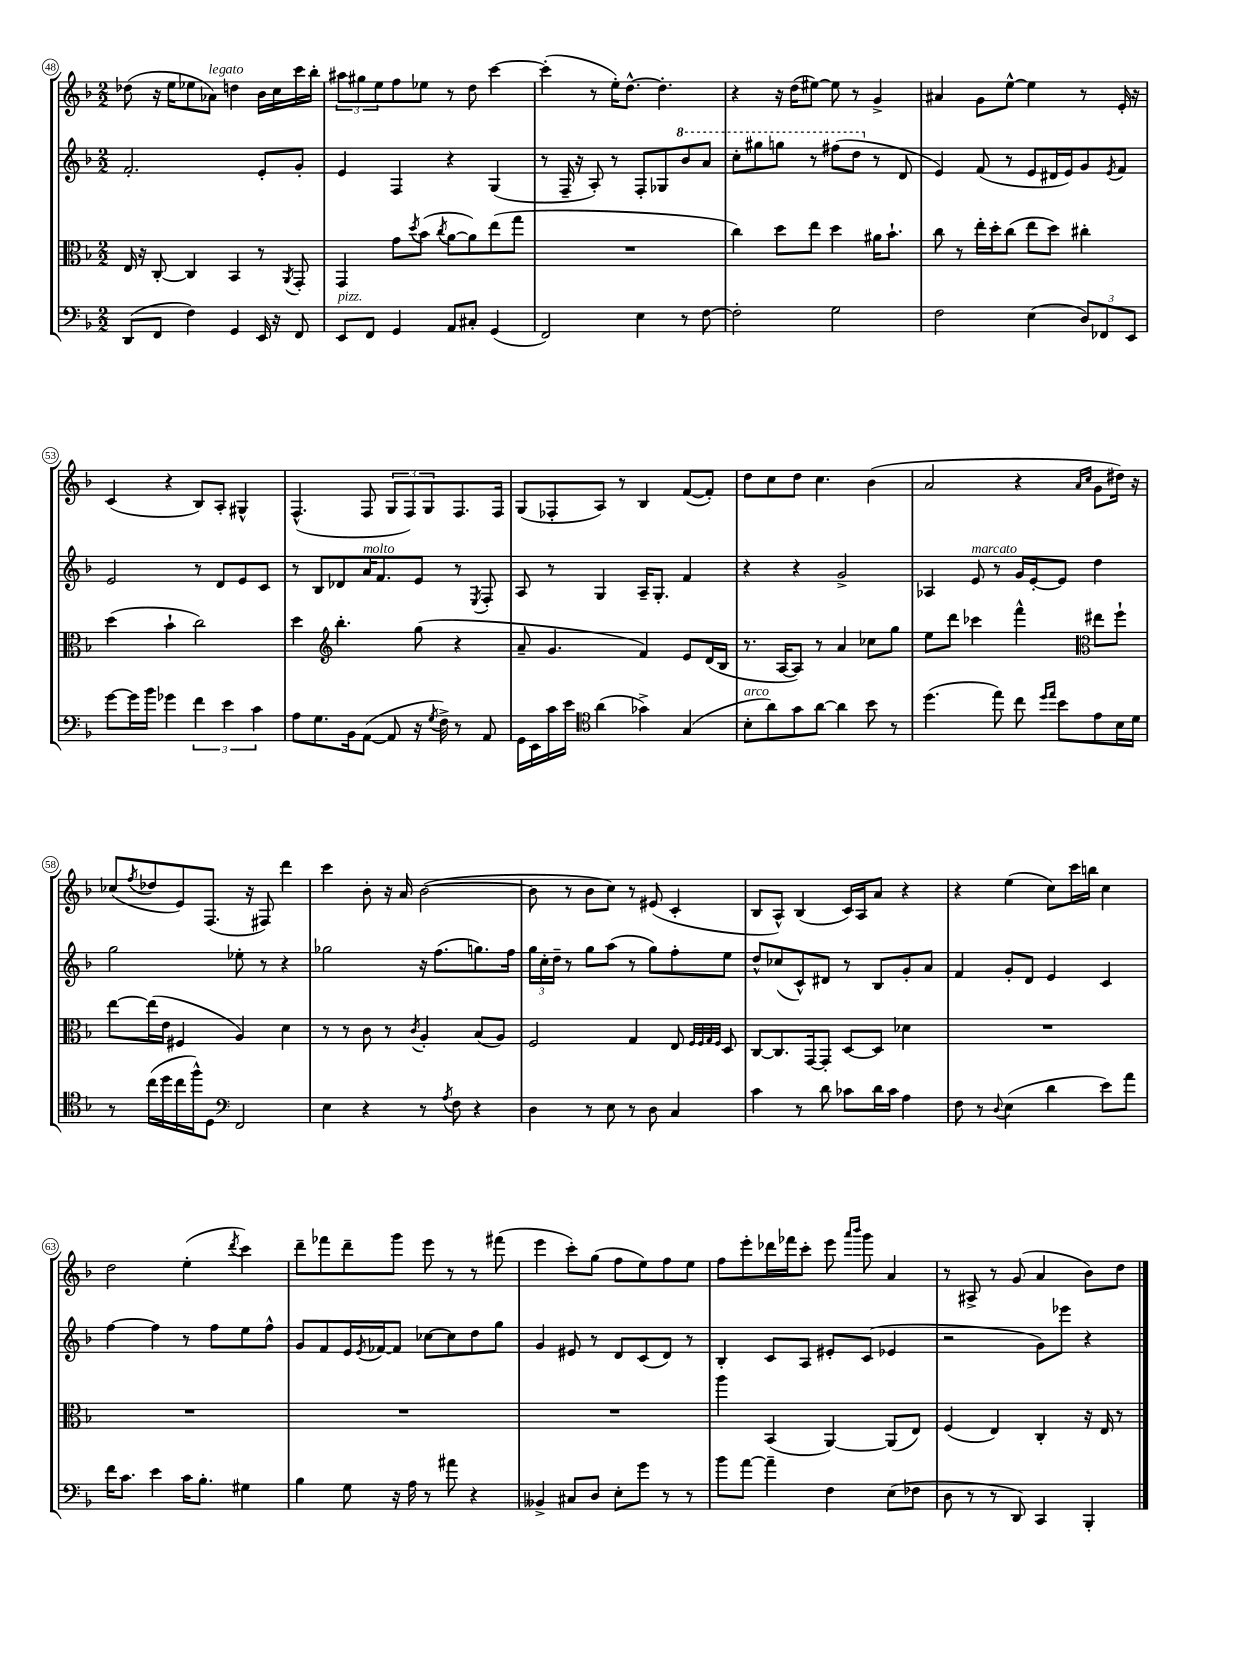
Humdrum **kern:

**kern	**kern	**kern	**kern
*staff4	*staff3	*staff2	*staff1
*clefF4	*clefC3	*clefG2	*clefG2
*k[b-]	*k[b-]	*k[b-]	*k[b-]
*M2/2	*M2/2	*M2/2	*M2/2
(8DD	16E	2.f'	(8dd-
.	16r	.	.
8FF	[8C'	.	16r
.	.	.	16ee
4F)	4C]	.	8ee-
.	.	.	8a-)
4GG	4BB-	.	4dd
16EE	8r	8e'	16b-
16r	.	.	16cc
.	8qAA	.	.
8FF	8GG'	8g'	16ccc
.	.	.	16bb-'
=	=	=	=
8EE	4GG	4e	12aa#
.	.	.	12gg#
8FF	.	.	.
.	.	.	12ee
4GG	8g	4F	8ff
.	8qdd	.	.
.	(8b-	.	8ee-
.	8qcc	.	.
8AA	[8a	4r	8r
8C#'	8a])	.	8dd
(4GG	(8ee	(4G	[4ccc
.	8gg	.	.
=	=	=	=
2FF)	1r	8r	(4ccc']
.	.	16F~	.
.	.	16r	.
.	.	8A')	8r
.	.	8r	16ee')
.	.	.	[8.dd^^
4E	.	8F'	.
.	.	8G-	4.dd']
8r	.	8bb-	.
[8F	.	8aa	.
=	=	=	=
2F']	4cc)	8ccc'	4r
.	.	8ggg#	.
.	8dd	8ggg	16r
.	.	.	(16dd
.	8ee	8r	[8ee#)
2G	4dd	(8fff#	8ee#]
.	.	8ddd	8r
.	16a#	8r	4g^
.	8.b-`	.	.
.	.	8d	.
=	=	=	=
2F	8cc	4e)	4a#
.	8r	.	.
.	16ee'	(8f	8g
.	16dd'	.	.
.	(8cc	8r	[8ee^^
(4E	8ee	8e	4ee]
.	8dd)	16d#	.
.	.	16e)	.
12D)	4cc#'	8g	8r
12FF-	.	.	.
.	.	8qe	.
.	.	8f	16e'
12EE	.	.	.
.	.	.	16r
=	=	=	=
[8g	(4dd	2e	(4c
16g]	.	.	.
16b-	.	.	.
4g-	4b-`	.	4r
6f	2cc)	8r	8B-)
.	.	8d	8A'
6e	.	.	.
.	.	8e	4G#^^
6c	.	.	.
.	.	8c	.
=	=	=	=
8A	4dd	8r	(4.F^^
8.G	.	8B-	.
*	*clefG2	*	*
.	4.bb-'	8d-	.
16BB-	.	.	.
([8AA	.	16a	8F
.	.	8.f	.
8AA]	.	.	12G
.	.	.	12F)
16r	(8gg	8e	.
.	.	.	12G
8qG	.	.	.
16F^)	.	.	.
8r	4r	8r	8.F
.	.	8qE	.
8AA	.	8F'	.
.	.	.	16F
=	=	=	=
16GG	8a~	8A	(8G
16EE	.	.	.
16c	4.g	8r	8F-'
16e	.	.	.
*clefC4	*	*	*
(4a	.	4G	8A)
.	.	.	8r
4g-^)	4f)	16A~	4B-
.	.	8.G'	.
(4G	8e	4f	([8f
.	(16d	.	8f'])
.	16B-	.	.
=	=	=	=
8B-'	8.r	4r	8dd
8a)	.	.	8cc
.	[16A	.	.
8g	8A])	4r	8dd
[8a	8r	.	4.cc
4a]	4a	2g^	.
8b-	8cc-	.	(4b-
8r	8gg	.	.
=	=	=	=
(4.dd	8ee	4A-	2a
.	8ddd	.	.
.	4ccc-	8e	.
8ee)	.	8r	.
8cc	4fff^^	16g	4r
.	.	[16e'	.
16qqdd	.	.	.
16qqee	.	.	.
8b-	.	8e]	.
*	*clefC3	*	*
.	.	.	16qqa
.	.	.	16qqcc
8e	8ee#	4dd	8g
16B-	8ff`	.	16dd#)
16d	.	.	16r
=	=	=	=
8r	[8ee	2gg	(8cc-
.	.	.	8qff
(16cc	(16ee]	.	8dd-
16dd	16e	.	.
16cc	4F#	.	8e)
16ff^^)	.	.	.
8D	.	.	(8.F
*clefF4	*	*	*
2FF	4A)	8ee-'	.
.	.	.	16r
.	.	8r	8F#)
.	4d	4r	4ddd
=	=	=	=
4E	8r	2gg-	4ccc
.	8r	.	.
4r	8c	.	8b-'
.	8r	.	16r
.	.	.	16a
.	8qc	.	.
8r	4A'	16r	([2b-
.	.	(8.ff	.
8qA	.	.	.
8F	.	.	.
4r	(8B-	8.gg)	.
.	8A)	.	.
.	.	16ff	.
=	=	=	=
4D	2F	24gg	8b-]
.	.	24cc'	.
.	.	24dd~	.
.	.	8r	8r
8r	.	8gg	8b-
8E	.	(8aa	8cc)
8r	4G	8r	8r
8D	.	8gg)	(8e#
4C	8E	8ff'	4c'
.	32qqF	.	.
.	32qqF	.	.
.	32qqG	.	.
.	32qqF	.	.
.	8D	8ee	.
=	=	=	=
4c	[8C	8dd^^	8B-
.	8.C]	(8cc-	8A^^)
8r	.	8c^^)	(4B-
.	[16GG	.	.
8d	8GG']	8d#	.
8c-	[8D	8r	16c)
.	.	.	16A
16d	8D]	8B-	8a
16c-	.	.	.
4A	4d-	8g'	4r
.	.	8a	.
=	=	=	=
8F	1r	4f	4r
8r	.	.	.
8qqD	.	.	.
(4E	.	8g'	(4ee
.	.	8d	.
4d	.	4e	8cc)
.	.	.	16ccc
.	.	.	16bb
8e)	.	4c	4cc
8a	.	.	.
=	=	=	=
16f	1r	[4ff	2dd
8.c	.	.	.
4e	.	4ff]	.
16c	.	8r	(4ee'
8.B-'	.	.	.
.	.	8ff	.
.	.	.	8qddd
4G#	.	8ee	4ccc)
.	.	8ff^^	.
=	=	=	=
4B-	1r	8g	8ddd~
.	.	8f	8fff-
8G	.	16e	8ddd~
.	.	8qe	.
.	.	[16f-	.
16r	.	8f-]	8ggg
16A	.	.	.
8r	.	[8cc-	8eee
8a#	.	8cc-]	8r
4r	.	8dd	8r
.	.	8gg	(8fff#
=	=	=	=
4BB--^	1r	4g	4eee
8C#	.	8e#	8ccc')
8D	.	8r	(8gg
8E'	.	8d	8ff
8g	.	(8c	8ee)
8r	.	8d)	8ff
8r	.	8r	8ee
=	=	=	=
8b-	4aa	4B-'	8ff
[8a	.	.	8eee'
4a~]	(4BB-	8c	16ddd-
.	.	.	16fff-
.	.	8A	8ccc'
4F	[4AA)	8e#'	8eee
.	.	.	16qqaaa
.	.	.	16qqbbb-
.	.	(8c	8ggg
(8E	(8AA]	4e-	4a
8F-	8E)	.	.
=	=	=	=
8D	(4F	2r	8r
8r	.	.	8A#^
8r	4E)	.	8r
8DD)	.	.	(8g
4CC	4C'	8g)	4a
.	.	8eee-	.
4BBB-'	16r	4r	8b-)
.	16E	.	.
.	8r	.	8dd
==	==	==	==
*-	*-	*-	*-
